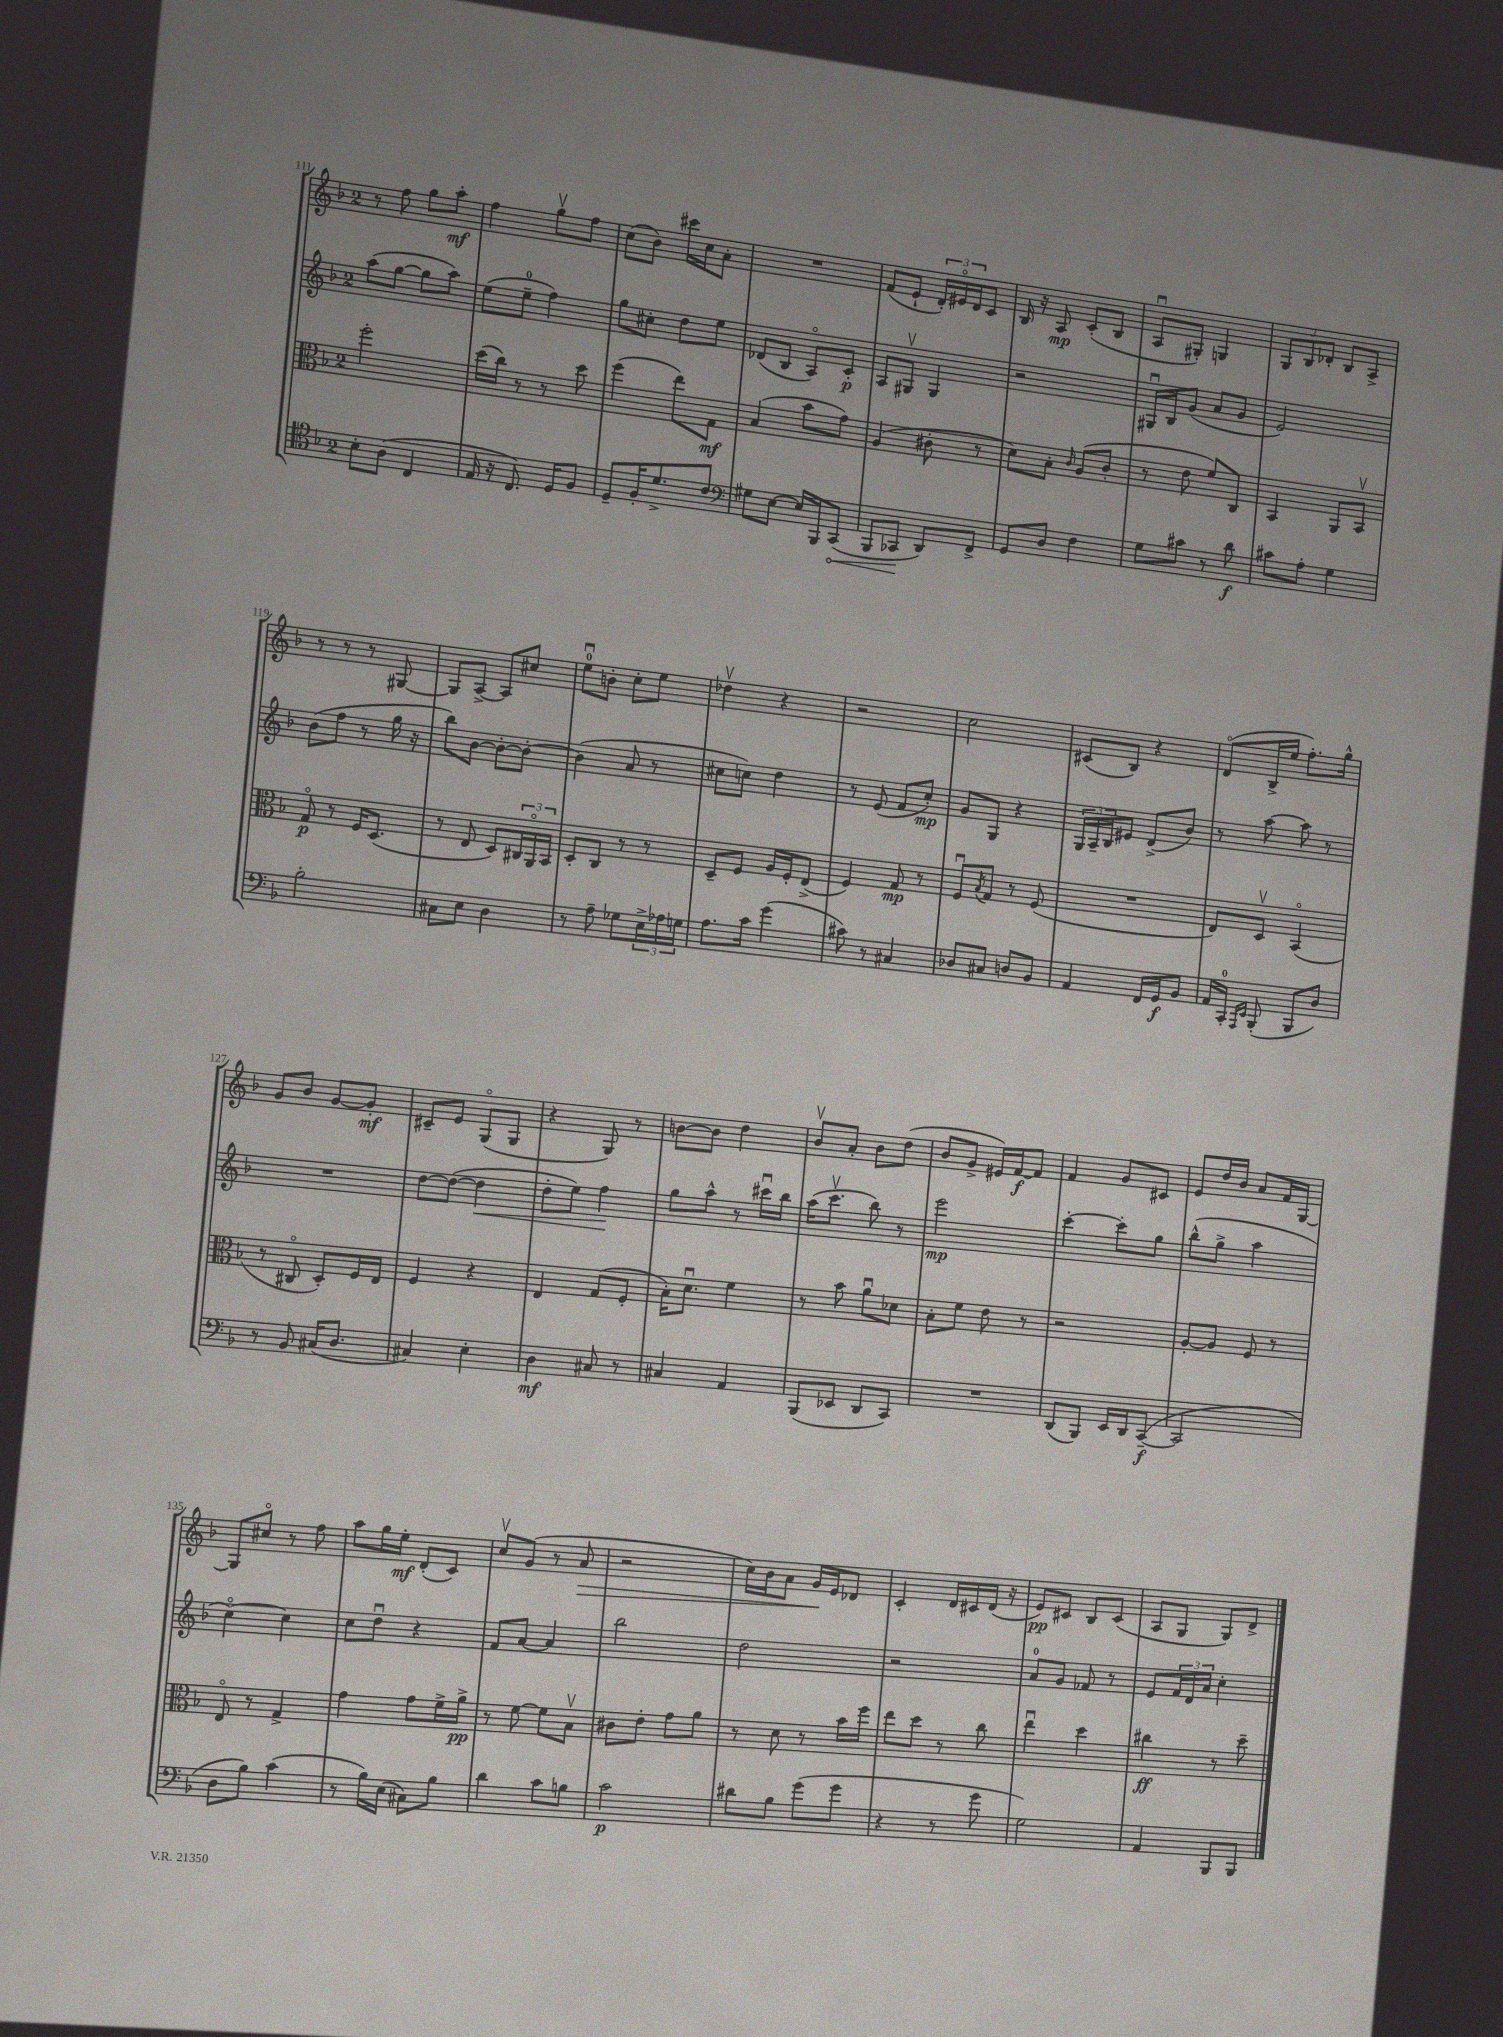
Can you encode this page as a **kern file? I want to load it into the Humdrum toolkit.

**kern	**kern	**kern	**kern
*staff4	*staff3	*staff2	*staff1
*clefC4	*clefC3	*clefG2	*clefG2
*k[b-]	*k[b-]	*k[b-]	*k[b-]
*M2/4	*M2/4	*M2/4	*M2/4
8B-'	2ff'	(8aa	8r
(8A	.	[8gg	8ff
4C	.	8gg]	8gg
.	.	8aa)	8aa'
=	=	=	=
16E	(16dd	(8ee	4ff
16r	16cc)	.	.
8.C)	8r	8ee~	.
.	8r	4ff)	8ggv
16D	.	.	.
8F	8dd	.	8ff
=	=	=	=
8D~	(4ff	8gg	(8cc
16F'	.	8cc#'	8b-)
8.d^	.	.	.
.	8ee)	8dd	16ccc#
.	.	.	16cc
8c	8G	8ee	8a'
=	=	=	=
*clefF4	*	*	*
8G#	(4B-	(8d-	2r
[8E	.	8B-	.
16E]	8b-	8Ao)	.
16BBB-	.	.	.
(8CC	8g)	8c'	.
=	=	=	=
8BBB-	(4A	8A	(8f
8CC-	.	8G#v	8e`
8DD)	8c#'	4G#	24d')
.	.	.	24e#o
.	.	.	24d
8FF^	8r	.	8c
=	=	=	=
8GG	8d)	2r	16B-
.	.	.	16r
8D	8B-'	.	8A
.	16qqc	.	.
4F	(8A	.	(8c'
.	8c'	.	8B-
=	=	=	=
8G	8r	16G#u	8Au
.	.	16B-	.
8c#	8e	(8g	8G#')
8r	8f)	8a	4G
8d	8C	8g	.
=	=	=	=
8c#	4BB-	2e)	12G
.	.	.	12B-
8A'	.	.	.
.	.	.	12d-'
4G	8AA	.	8B-
.	8BB-v	.	8A^
=	=	=	=
2B-'	8Go	(8b-	8r
.	8r	8ff	8r
.	16F	8r	8r
.	(8.D	.	.
.	.	16gg	[8G#
.	.	16r	.
=	=	=	=
8C#	8r	8bb-)	8G#]
8E	8E	[8b-	[8A^
4D	8D)	8b-'_	8A]
.	24C#	8b-'_	8cc#
.	24AAo	.	.
.	24BB-	.	.
=	=	=	=
8r	8D'	(4b-]	8eeu
8A~	8C	.	8b'
8G-	8r	8a	8cc'
24E^	8r	8r	8ee
24A-	.	.	.
24G	.	.	.
=	=	=	=
8.A	8D~	8cc#	4dd-v
.	8F	8cc)	.
16c	.	.	.
(4g	16A	4dd	4r
.	16F'	.	.
.	(8E^	.	.
=	=	=	=
8c#)	4F)	8r	2r
8r	.	(8e	.
4C#	8G	8f	.
.	8r	8cc')	.
=	=	=	=
8D-	8Fu	8g	2cc
.	8qB-	.	.
8C#	8G	8G	.
8D	8r	4r	.
8BB-	(8F	.	.
=	=	=	=
4AA	2r	24G	(8c#
.	.	24A~	.
.	.	24B-	.
.	.	8e#	8B-)
16FF	.	(8d^	4r
16GG	.	.	.
8BB-	.	8b-)	.
=	=	=	=
16AA	8E)	8r	(8do
16CC'	.	.	.
16qqAAA	.	.	.
16qqEE	.	.	.
(8BBB-'	8Dv	[8aa	16B-^
.	.	.	16ee
8BBB-	(4BB-o	8aa]	8.ff')
8D)	.	8r	.
.	.	.	16gg^^
=	=	=	=
8r	8r	2r	8g
8BB-	8C#o	.	8b-
(16C#	8D')	.	[8g
8.D	.	.	.
.	16F	.	8g']
.	16E	.	.
=	=	=	=
4C#)	4F	[8dd	8c#~
.	.	(8dd_	8e
4E'	4r	4dd]	(8Go
.	.	.	8G
=	=	=	=
4D	4E	8dd'	4r
.	.	8ee)	.
8C#	(8G	4ff	8G)
8r	8F'	.	8r
=	=	=	=
4C#	16B-')	8gg	[8b
.	8.du	.	.
.	.	8aa^^	8b]
4AA	4f	8r	4dd
.	.	16ccc#u	.
.	.	16bb-	.
=	=	=	=
(8BBB-	8r	(16aa	8b-v
.	.	8.cccv	.
8EE-	8b-	.	8a'
8DD	8au	8bb-)	8b-
8CC)	8d-	8r	(8dd
=	=	=	=
2r	8B-'	2eee	8b-
.	8f	.	8g^
.	8e	.	16e#)
.	.	.	[16f
.	8r	.	8f]
=	=	=	=
(8DD	2r	[4ccc'	4f
8BBB-)	.	.	.
16EE	.	8ccc']	8g
16DD	.	.	.
([8CC~	.	8gg	8c#
=	=	=	=
2CC]	[8A'	(8bb-^^	8e
.	8A]	8gg^	16dd
.	.	.	16b-
.	8F	4aa	8a
.	8r	.	16f
.	.	.	[16G
=	=	=	=
8D	8Eo	[4cco)	8G]
8B-)	8r	.	8cc#o
(4c	4G^	4cc]	8r
.	.	.	8ff
=	=	=	=
8r	4g	8cc	8aa
16B-)	.	8ddu	16gg
(16E	.	.	16ee'
8C#)	8g	4r	(8d'
8B-	16f^	.	8c)
.	16a^	.	.
=	=	=	=
4d	8r	8f	8ccv
.	[8f	[8a	(8g
8c	8f]	4a]	8r
8B	8B-v	.	8a
=	=	=	=
2c	8c#	2bb-	2r
.	8e'	.	.
.	8g	.	.
.	8a	.	.
=	=	=	=
8d#	8r	2dd	16cc)
.	.	.	16b-
8B-	8d	.	8a
(8g	8r	.	16g
.	.	.	16e
8g	16b-	.	8d-
.	16ff	.	.
=	=	=	=
4r	8ee	2r	4c'
.	8dd	.	.
8r	8r	.	16d
.	.	.	16c#
8g	8cc	.	(16d
.	.	.	16r
=	=	=	=
2G)	4eeu	8a	8e)
.	.	8g	8c#
.	4dd	8f-	8B-
.	.	8r	(8c#
=	=	=	=
4AA	4cc#	8e	8A
.	.	24f	8G
.	.	24d	.
.	.	24a	.
8BBB-	8r	4cc'	8G)
8BBB-	8dd~	.	8d^
==	==	==	==
*-	*-	*-	*-
